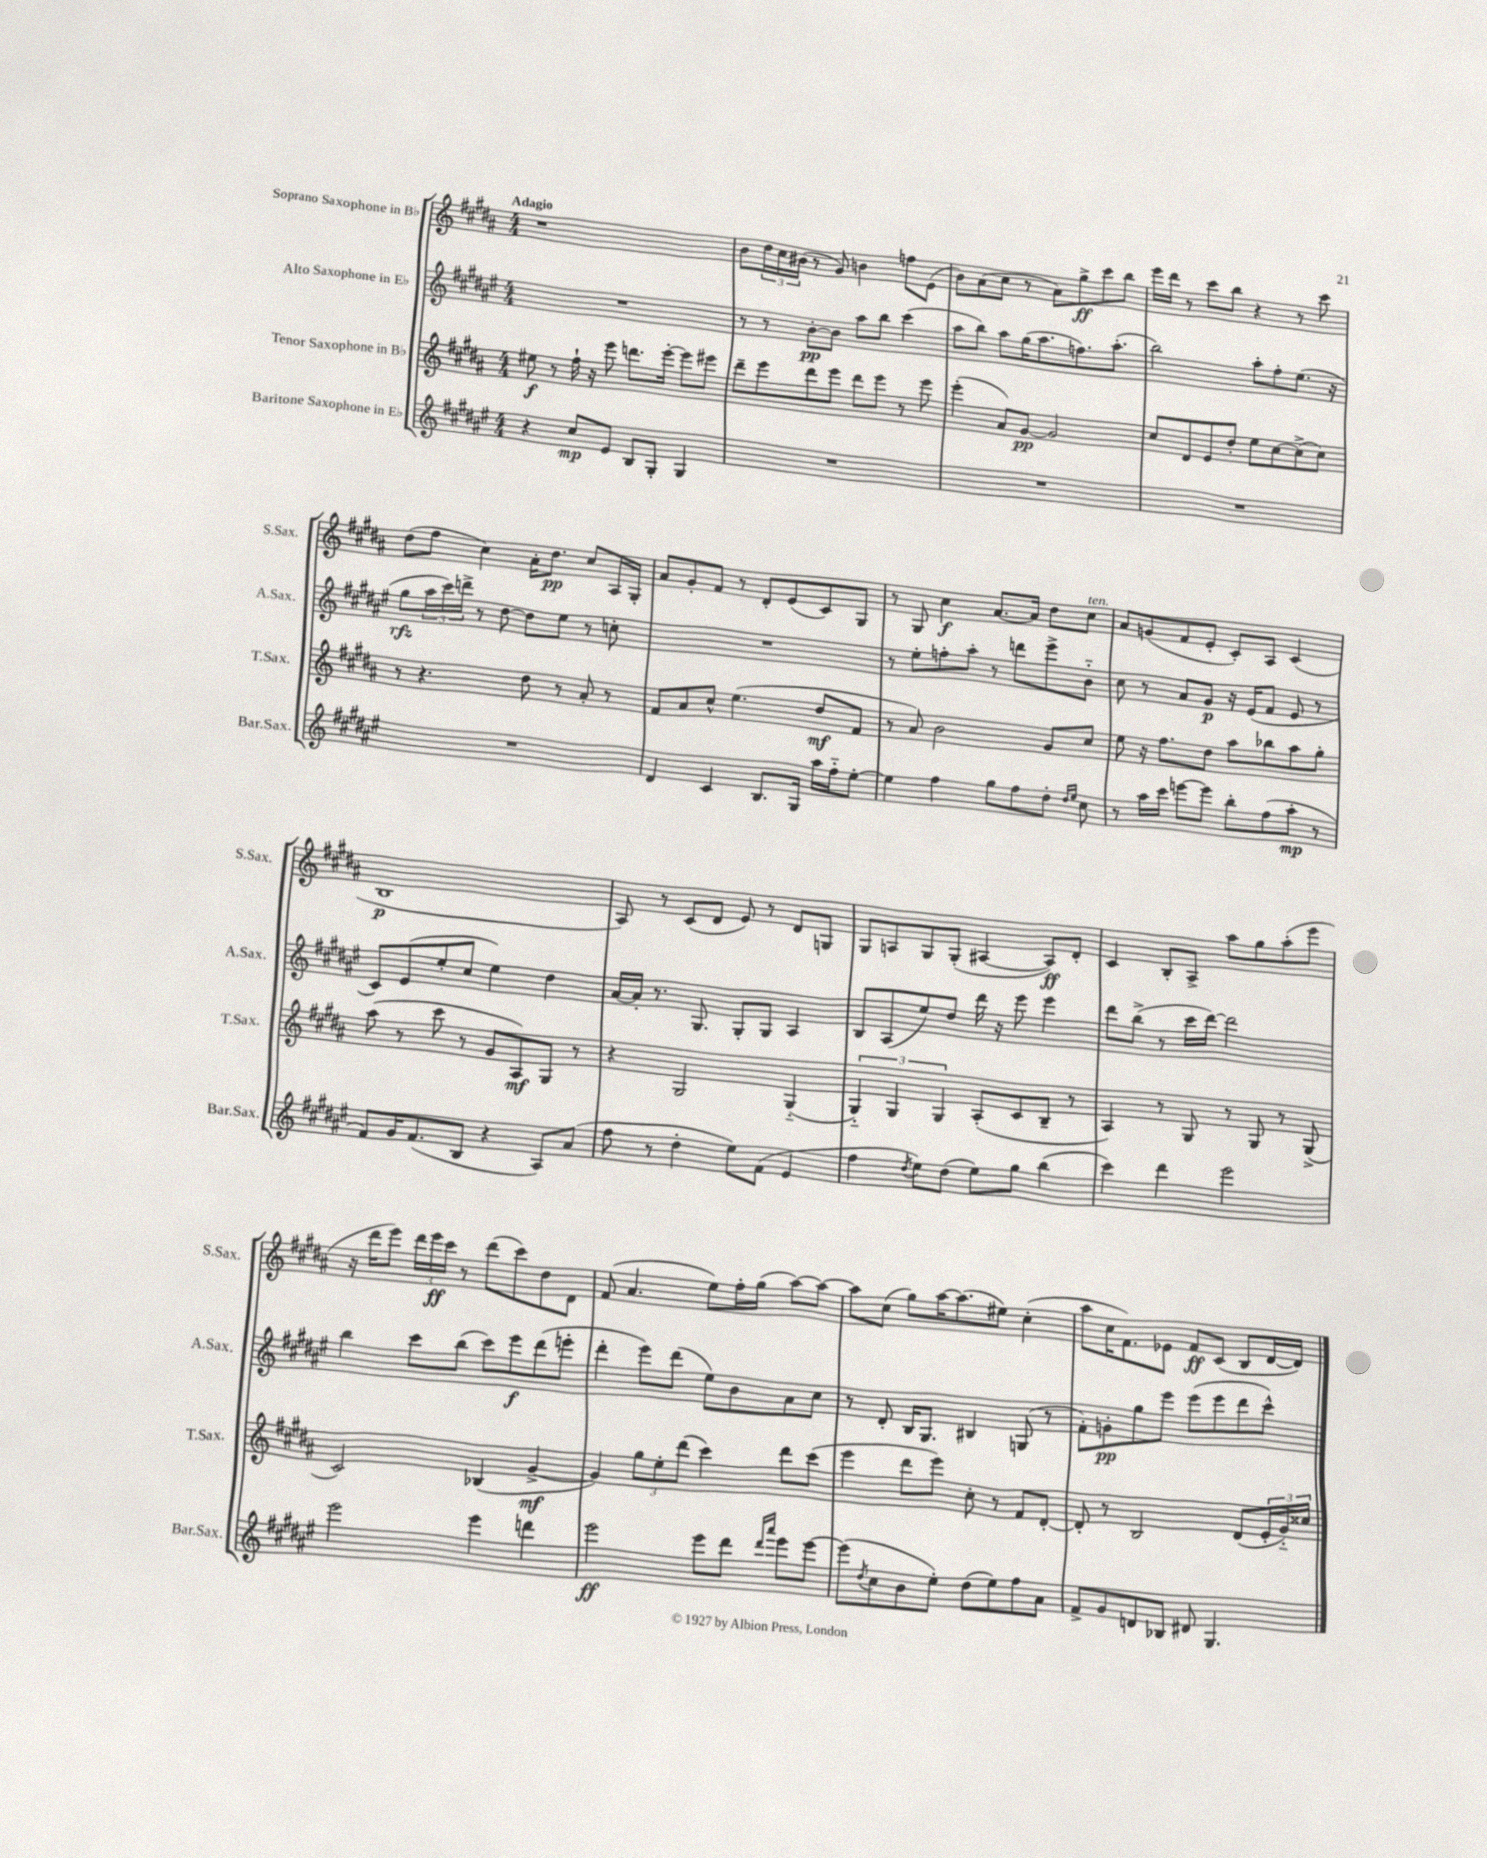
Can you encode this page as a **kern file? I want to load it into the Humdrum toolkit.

**kern	**kern	**kern	**kern
*staff4	*staff3	*staff2	*staff1
*clefG2	*clefG2	*clefG2	*clefG2
*k[f#c#g#d#a#e#]	*k[f#c#g#d#a#]	*k[f#c#g#d#a#e#]	*k[f#c#g#d#a#]
*M4/4	*M4/4	*M4/4	*M4/4
4r	8ee#	1r	1r
.	8r	.	.
8cc#	16ff#`	.	.
.	16r	.	.
8e#	8eee	.	.
8B	8.ddd	.	.
8G#'	.	.	.
.	[16eee'	.	.
4G#	8eee]	.	.
.	8eee#	.	.
=	=	=	=
1r	8ddd#~	8r	8b
.	8eee	8r	24dd#
.	.	.	24cc#
.	.	.	(24b#
.	8ddd#	[8b'	8r
.	8eee	8b]	8g#)
.	8ddd#	8aa#	4b
.	8eee	8bb	.
.	8r	(4ccc#	8ff
.	8eee	.	(8e
=	=	=	=
1r	(4eee'	8aa#	8b)
.	.	8bb)	(8a#
.	8a#)	8aa#	8cc#
.	[8g#	(16gg#	8r
.	.	8.aa#	.
.	2g#]	.	8a#)
.	.	8.ff)	8gg#^
.	.	.	8ccc#
.	.	(8.aa#'	.
.	.	.	8bb
=	=	=	=
1r	8cc#	2bb)	16eee
.	.	.	16ddd#
.	8d#	.	8r
.	8e	.	8ccc#
.	8dd#'	.	8bb
.	8ee	8aa#'	4r
.	[8cc#	8ff#'	.
.	(8cc#^]	(8.ee#	8r
.	8cc#)	.	8ccc#
.	.	16r	.
=	=	=	=
1r	8r	8gg#	(8dd#
.	4.r	24aa#	8ff#
.	.	24ccc#)	.
.	.	24ddd^	.
.	.	8r	4cc#)
.	.	[8dd#	.
.	8dd#	8dd#]	16a#'
.	.	.	8.dd#
.	8r	8ee#	.
.	8a#'	8r	8cc#
.	8r	8cc'	16A#
.	.	.	16G#'
=	=	=	=
4d#	8f#	1r	8a#
.	8a#	.	8g#'
4c#	8cc#^^	.	8f#
.	(4.ee	.	8r
8.B	.	.	8d#'
.	.	.	(8e
16G#	.	.	.
16aa#	8dd#	.	8c#)
16ff#'~	.	.	.
[8ee#'	8f#	.	8G#
=	=	=	=
4ee#]	8r	8r	8r
.	8a#)	8ee#'	8G#
4ff#	2b	8ff'	4cc#
.	.	8aa#'	.
8gg#	.	8r	[8.a#
8ff#	.	8ddd	.
.	.	.	16a#]
8dd#'	8g#	8eee#^	8dd#
16qqdd#	.	.	.
16qqee#	.	.	.
8cc#	8cc#	8b'~	8cc#
=	=	=	=
8r	8ee	8cc#	8a#
16aa#	16r	8r	(8g
16ccc#	8.ff#	.	.
[8eee	.	8a#	8f#
8eee]	8dd#	8g#	8e'
8bb'	8aa#	16r	8c#')
.	.	(16e#	.
(8ff#	8bb-	8f#	8A#
8aa#'	8aa#	8e#	(4c#
8r	8gg#'	8r	.
=	=	=	=
8f#)	(8aa#	8c#)	1B
16g#	8r	(8e#	.
(8.f#	.	.	.
.	8ccc#	8ee#'	.
8B	8r	8cc#	.
4r	8g#	4ee#)	.
.	8A#)	.	.
8A#)	8G#	4dd#	.
(8a#	8r	.	.
=	=	=	=
8ff#	4r	[16a#	8A#)
.	.	16a#']	.
8r	.	8.r	8r
4dd#'	2G#	.	(8c#
.	.	8.G#	.
.	.	.	8d#
8ee#)	.	8G#'	8e)
(8f#	.	8G#	8r
4e#	(4G#'~	4A#	8d#
.	.	.	8G
=	=	=	=
4ff#	6G#'~)	8B	8G#
.	.	(8A#	8A
.	6G#	.	.
8qdd#	.	.	.
8ee#)	.	8ee#)	8G#
.	6G#	.	.
(8dd#	.	8dd#	(8G#'
8ee#)	(8A#'	16ddd#	[4A#
.	.	16r	.
8gg#	8c#	8eee#	.
(4bb	8B~	4eee#	8A#])
.	8r	.	8d#'
=	=	=	=
4ccc#)	4A#)	8ddd#	4c#
.	.	(8bb^	.
4ddd#	8r	8r	8B'
.	8G#	16ccc#	8A#^
.	.	[16ddd#)	.
2eee#	8r	2ddd#]	8aa#
.	8G#	.	8gg#
.	8r	.	(8aa#'
.	(8G#^	.	8eee
=	=	=	=
2eee#	2c#)	4bb	16r
.	.	.	16ddd#
.	.	.	8eee)
.	.	8ccc#	24ddd#
.	.	.	24eee
.	.	.	24ccc#
.	.	(8bb	8r
4eee#	(4B-	8ccc#)	(8ddd#
.	.	8eee#	8ccc#)
4ddd	[4g#^	(8ddd#	8dd#
.	.	8eee'	8d#
=	=	=	=
2eee#	4g#])	4ddd#'	(8f#
.	.	.	4.a#
.	12gg#	8eee#)	.
.	12ee'	.	.
.	.	(8ddd#	.
.	(12ddd#	.	.
8eee#	4ccc#)	8ee#)	8ee)
8ddd#	.	8b	16ff#'
.	.	.	(16gg#
16qqddd#	.	.	.
16qqaaa#	.	.	.
8eee#	8ddd#	8a#	[8aa#)
[8eee#	(8ccc#	8cc#	8aa#_
=	=	=	=
(8eee#]	4eee	8r	8aa#]
8qdd#	.	.	.
8cc#	.	8d#'	(8cc#
8b	8ddd#	16B	8gg#)
.	.	8.G#	.
8ee#')	8eee)	.	[16aa#
.	.	.	(8.aa#]
(8dd#	8cc#'	4B#	.
8ee#)	8r	.	8ee#)
8ff#	8f#	(8G	(4cc#'
8a#	[8d#'	8r	.
=	=	=	=
8f#^	8d#']	8f#')	8aa#
8g#	8r	8g'	16cc#
.	.	.	8.f#)
8d	2B	8gg#	.
8B-	.	8eee#	8e-
8d#	.	(8eee#	8f#
4.G#	.	8eee#	(8c#
.	(8d#	8ddd#	8B
.	24e'	8ccc#^^)	[16d#
.	24g#'~)	.	.
.	.	.	16d#])
.	24cc##	.	.
==	==	==	==
*-	*-	*-	*-
